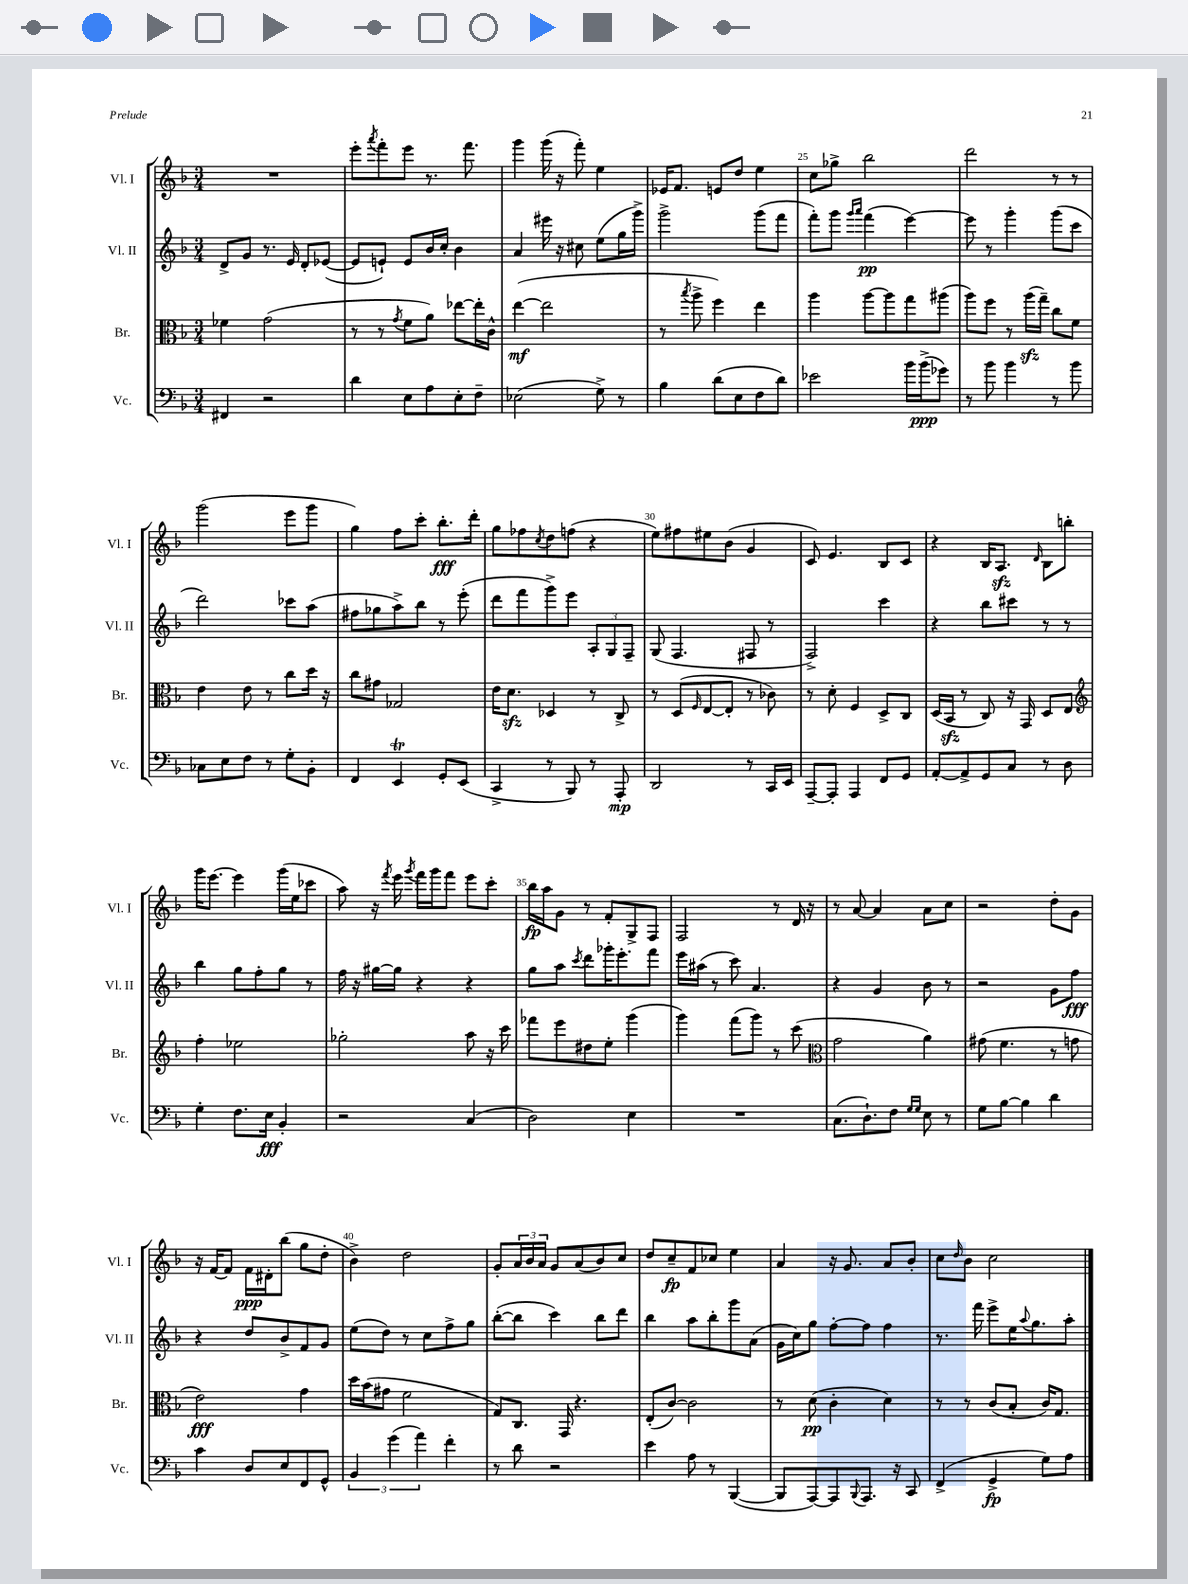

**kern	**kern	**kern	**kern
*staff4	*staff3	*staff2	*staff1
*clefF4	*clefC3	*clefG2	*clefG2
*k[b-]	*k[b-]	*k[b-]	*k[b-]
*M3/4	*M3/4	*M3/4	*M3/4
4FF#	4f-	8d^	2.r
.	.	8g	.
2r	(2g	8.r	.
.	.	16e	.
.	.	8d'	.
.	.	([8e-	.
=	=	=	=
4d	8r	8e-]	8eee'
.	.	.	8qaaa
.	8r	8e`)	8fff'
.	8qg	.	.
8E	8f	8e	8eee
8A	8a)	16b-	8.r
.	.	16cc'	.
8E'	[8ee-	4b-	.
.	.	.	8.fff
8F~	16ee-']	.	.
.	16c^^	.	.
=	=	=	=
(2E-	([4ee	4a	4ggg
.	2ee]	16eee#	(16ggg
.	.	16r	16r
.	.	8cc#	8fff')
8G^)	.	(8ee	4ee
8r	.	16gg	.
.	.	16ggg^)	.
=	=	=	=
4B-	8r	2ggg^	16e-
.	.	.	8.f
.	8qbb-	.	.
.	8aa^	.	.
(8d	4ff)	.	8e
8E	.	.	8dd
8F	4ee	(8ggg	4ee
8d)	.	8fff	.
=	=	=	=
2e-	4aa	8fff')	8cc
.	.	8ggg	8gg-^
.	.	16qqggg	.
.	.	16qqaaa	.
.	[8aa	(4fff	2bb-
.	8aa]	.	.
16b-	8gg	[4eee)	.
(16b-^	.	.	.
8g-)	(8aa#	.	.
=	=	=	=
8r	8aa)	8eee]	2ddd
8b-	8ff	8r	.
4b-	8r	4ggg'	.
.	(16aa	.	.
.	16gg~)	.	.
8r	8cc	(8ggg	8r
8b-	8f	8ccc	8r
=	=	=	=
8C-	4e	2ddd)	(2ggg
8E	.	.	.
8F	8e	.	.
8r	8r	.	.
8G'	8cc	8ccc-	8eee
8BB-'	16dd	(8aa	8ggg
.	16r	.	.
=	=	=	=
4FF	8cc	8ff#	4gg)
.	8g#	8gg-	.
4EE	2G-	8aa^)	8ff
.	.	8bb-	8ccc'
8GG'	.	8r	8.bb-'
(8EE	.	(8eee'	.
.	.	.	16ddd'
=	=	=	=
4CC^	16e	8ddd	8gg
.	8.d	.	.
.	.	8fff	8ff-
.	.	.	8qcc
8r	4D-	8ggg^)	8dd
8BBB-)	.	8eee	(8ff
8r	8r	12A'	4r
.	.	12G	.
8AAA'	8C^	.	.
.	.	12F~	.
=	=	=	=
2DD	8r	(8G	8ee)
.	(8D	4.F	8ff#
.	16qqF	.	.
.	[8E	.	8ee#
.	8E']	.	(8b-
8r	8r	8F#	4g
16CC	8c-)	8r	.
16EE	.	.	.
=	=	=	=
[8AAA~	8r	2F^)	8c)
8AAA']	8d'	.	4.e
4AAA	4F	.	.
8FF	8D^	4ccc	8B-
8GG	8C	.	8c
=	=	=	=
[8AA'	(16D	4r	4r
.	16BB-	.	.
8AA^]	8r	.	.
8GG	8C)	8bb-	16B-
.	.	.	8.A
8C	16r	8ccc#	.
.	16GG	.	.
.	.	.	16qqd
8r	8D	8r	8B-
8D	8E	8r	8bb'
=	=	=	=
*	*clefG2	*	*
4G'	4ff'	4bb-	16ggg
.	.	.	[8.eee
8.F	2ee-	8gg	4eee]
.	.	8ff'	.
16E	.	.	.
4BB-'	.	8gg	(16ggg
.	.	.	16ee
.	.	8r	8ccc-
=	=	=	=
2r	2gg-'	16ff	8aa)
.	.	16r	.
.	.	[16gg#	16r
.	.	.	8qfff
.	.	16gg#]	16eee
.	.	.	8qggg
.	.	4r	16fff
.	.	.	16ggg
.	.	.	8fff
(4C	8aa	4r	8eee
.	16r	.	8ccc'
.	16ccc	.	.
=	=	=	=
2D)	8fff-	8gg	16bb-
.	.	.	16aa
.	8eee	8aa	8g
.	.	8qccc	.
.	8dd#	8ddd	8r
.	8ee'	16ggg-'	8f'
.	.	8.eee'	.
4E	(4ggg	.	8G^
.	.	8fff	8F
=	=	=	=
2.r	4ggg)	16eee	2F
.	.	(16aa#	.
.	.	8r	.
.	(8fff	8ccc)	.
.	8ggg)	4.a	.
.	8r	.	8r
.	(8ccc	.	16d
.	.	.	16r
=	=	=	=
*	*clefC3	*	*
(8.C	2g	4r	8r
.	.	.	[8a
8.D`)	.	.	.
.	.	4g	4a]
8F	.	.	.
16qqG	.	.	.
16qqG	.	.	.
8E	4a)	8b-	8a
8r	.	8r	8cc
=	=	=	=
8G	(8g#	2r	2r
[8B-	4.f	.	.
4B-]	.	.	.
4d	8r	8g	8dd'
.	8g	8ff	8g
=	=	=	=
4c	2e)	4r	16r
.	.	.	[16f
.	.	.	8f]
8D	.	8dd	16f
.	.	.	16d#'
8E	.	8b-^	(8bb-
8FF	4g	8f	8gg
8GG^^	.	8g	8dd'
=	=	=	=
6BB-	16dd	(8ee	4b-^)
.	(16b-	.	.
.	8g#	8dd)	.
(6g	.	.	.
.	2f	8r	2dd
6a)	.	.	.
.	.	8cc	.
4f'	.	8ff^	.
.	.	8gg	.
=	=	=	=
8r	8G)	([8bb-'	8g'
8d	8.C	8bb-]	24a
.	.	.	24b-
.	.	.	24a
2r	.	4ccc)	8g
.	16GG	.	.
.	4.r	.	(8a
.	.	8bb-	8b-)
.	.	8ddd	8cc
=	=	=	=
4e	(8E'	4bb-	8dd
.	[8c)	.	8cc~
8A	2c]	8aa	8f
8r	.	8bb-'	8cc-
([4BBB-	.	8ggg	4ee
.	.	(8a	.
=	=	=	=
8BBB-]	8r	16g	4a
.	.	16cc)	.
[8AAA)	(8d	8gg	.
8AAA]	4c'	[8ff'	16r
.	.	.	8.g
8qqBBB-	.	.	.
8.AAA	.	8ff]	.
.	4d)	4ff	8a
16r	.	.	.
8CC	.	.	8b-'
=	=	=	=
(4FF^	8r	8.r	8cc
.	.	.	16qqdd
.	8r	.	8b-
.	.	16fff	.
4GG^	(8c	8eee^	2cc
.	8B-'	16ee	.
.	.	8qqaa	.
.	.	8.gg	.
8G)	16c)	.	.
.	8.G	.	.
8A	.	8aa'	.
==	==	==	==
*-	*-	*-	*-
